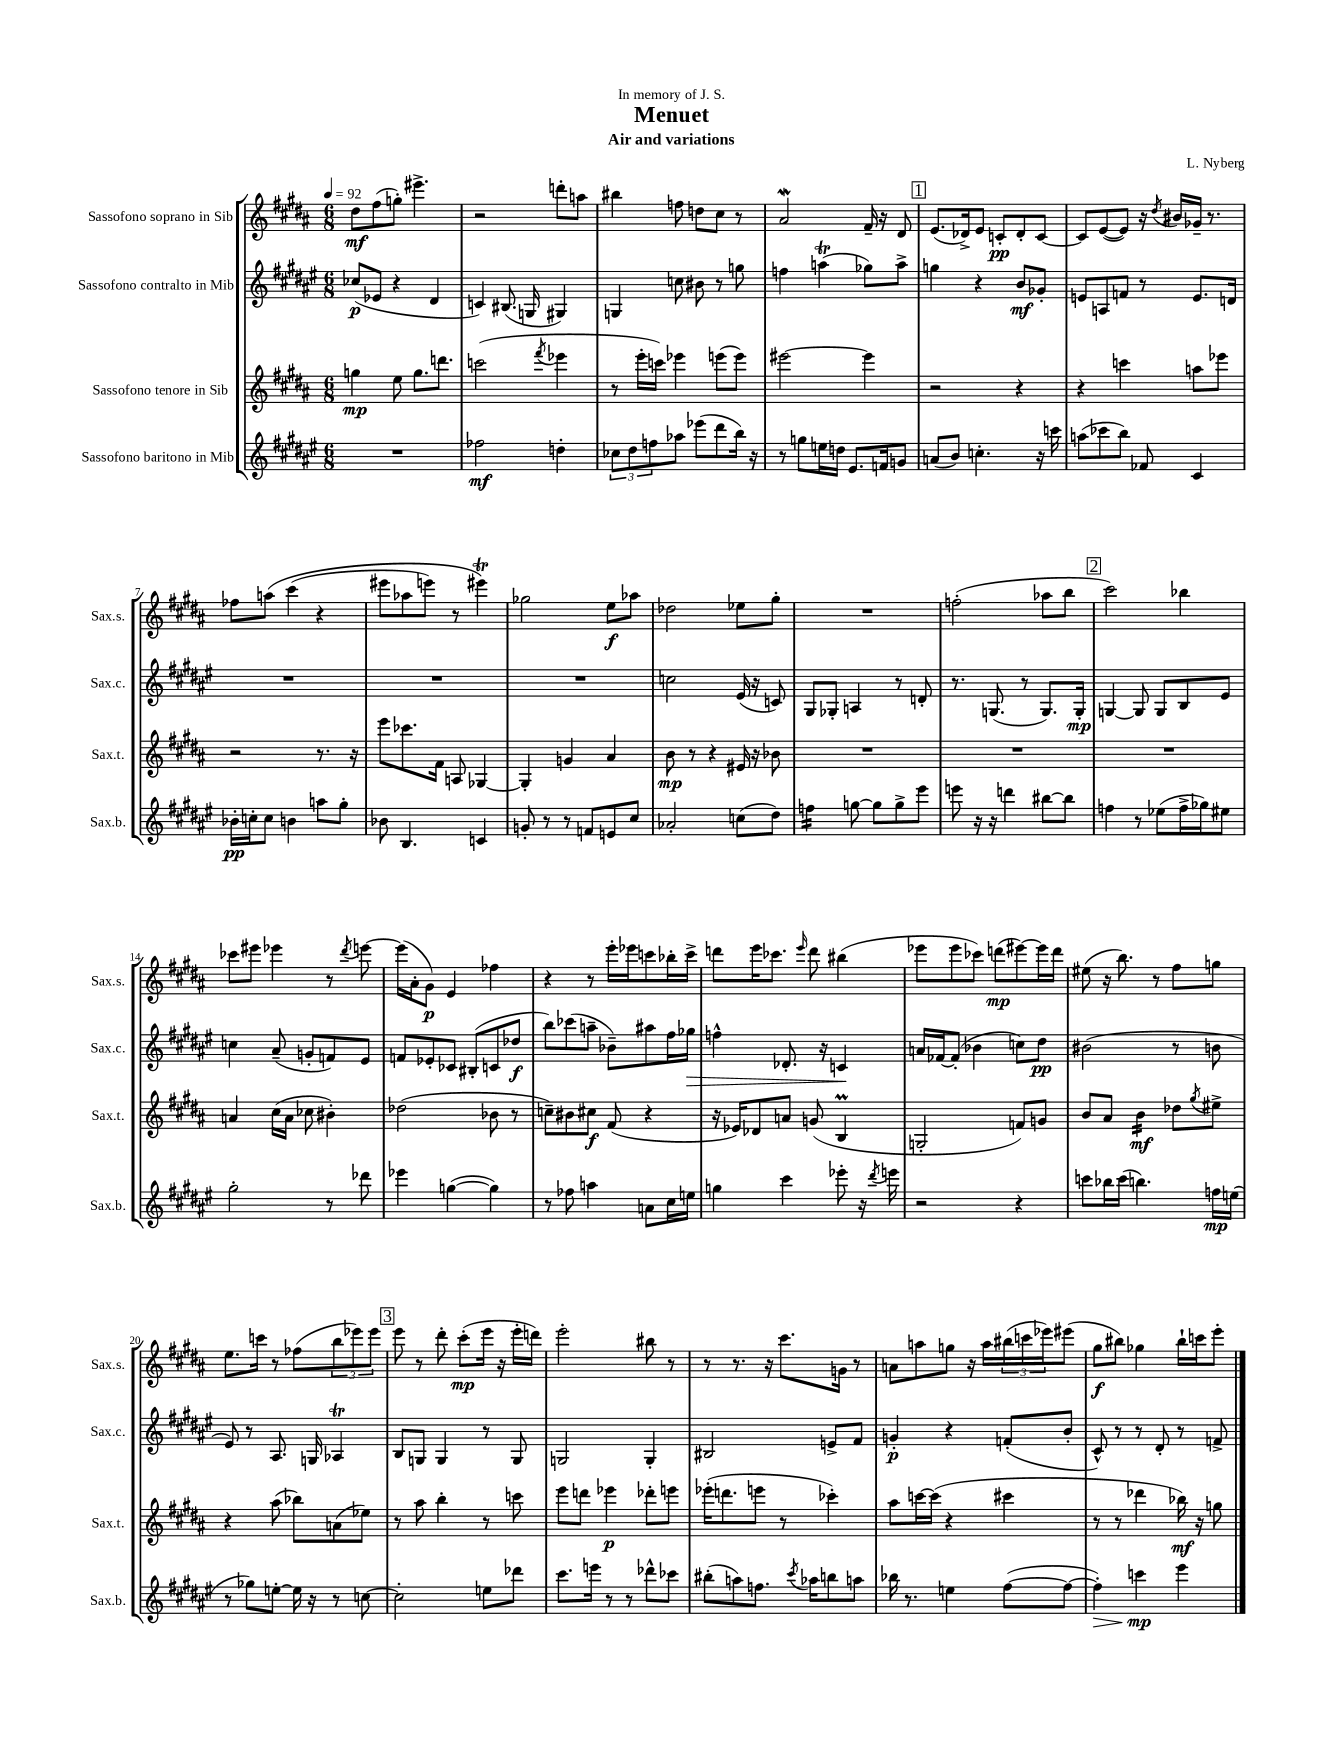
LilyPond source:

\header { title = "Menuet" composer = "L. Nyberg" subtitle = "Air and variations" dedication = "In memory of J. S." }
<<
\new StaffGroup <<
\new Staff = "s0" \with { instrumentName = "Sassofono soprano in Sib" shortInstrumentName = "Sax.s." } {
    \clef treble \key b \major \numericTimeSignature \time 6/8 \tempo 4 = 92
    dis''8\mf fis''8( g''8-.) eis'''4.-> |
    r2 d'''8-. a''8 |
    bis''4 f''8 d''8 cis''8 r8 |
    ais'2\mordent fis'16-- r16 dis'8 |
    \mark \markup { \box "1" } e'8.( des'16->) e'8 c'8-.\pp des'8-. c'8~ |
    c'8 e'8~( e'8) r16 \acciaccatura { dis''8 } bis'16 ges'16-- r8. |
    fes''8 a''8\( cis'''4( r4 |
    eis'''8 aes''8 e'''8) r8 eis'''4\trill\) |
    ges''2 e''8\f aes''8 |
    des''2 ees''8 gis''8-. |
    R2. |
    f''2-.( aes''8 b''8 |
    \mark \markup { \box "2" } cis'''2) bes''4 |
    ces'''8 eis'''8 ees'''4 r8 \acciaccatura { dis'''8 } e'''8~ |
    e'''16( ais'16-. gis'8\p) e'4 fes''4 |
    r4 r8 e'''16-. ees'''16 c'''8 bes''16-. c'''16-> |
    d'''8 e'''16 ces'''8. \grace { e'''16 } d'''8 bis''4( |
    ees'''8 ees'''8 ces'''8) d'''8\mp( eis'''8~) eis'''16 d'''16 |
    eis''8( r16 b''8.) r8 fis''8 g''8 |
    e''8. c'''16 r8 fes''8( \tuplet 3/2 { b''8 ees'''8) ees'''8 } |
    \mark \markup { \box "3" } e'''8 r8 dis'''8-. cis'''8-.\mp( e'''16 r16 e'''16-. d'''16) |
    e'''2-. bis''8 r8 |
    r8 r8. r16 cis'''8. g'16 r8 |
    a'8 a''8 g''8 r16 a''16 \tuplet 3/2 { bis''16( c'''16 ees'''16) } eis'''8( |
    gis''8\f bis''8) ges''4 bis''16-! c'''16 e'''8-. \bar "|." |
}
\new Staff = "s1" \with { instrumentName = "Sassofono contralto in Mib" shortInstrumentName = "Sax.c." } {
    \clef treble \key fis \major \numericTimeSignature \time 6/8
    ces''8\p( ees'8 r4 dis'4 |
    c'4) bis8.( g16 gis4) |
    g4 c''8 bis'8 r8 g''8 |
    f''4 a''4\trill( ges''8) a''8-> |
    \mark \markup { \box "1" } g''4 r4 b'8\mf ges'8-. |
    e'8 a8 f'8 r8 e'8. d'16 |
    R2. |
    R2. |
    R2. |
    c''2 eis'16( r16 c'8) |
    gis8 ges8-. a4 r8 d'8-. |
    r8. g8.( r8 g8.) g16-.\mp |
    \mark \markup { \box "2" } g4~ g8 g8 b8 eis'8 |
    c''4 ais'8--( g'8-. f'8) eis'8 |
    f'8 ees'8-. ces'8 bis8-.( c'8 des''8\f |
    b''8) ces'''8( a''8-- bes'8--) ais''8 fis''16 ges''16\> |
    f''4-^ des'8.-. r16 c'4\! |
    a'16 fes'16~ fes'8-.( bes'4 c''8) dis''8\pp |
    bis'2( r8 b'8 |
    eis'8) r8 ais8. g16 aes4\trill |
    \mark \markup { \box "3" } b8 g8 g4 r8 g8 |
    g2 g4-. |
    bis2 e'8-> fis'8 |
    g'4-.\p r4 f'8-.( b'8-. |
    cis'8-^) r8 r8 dis'8-. r8 f'8-> \bar "|." |
}
\new Staff = "s2" \with { instrumentName = "Sassofono tenore in Sib" shortInstrumentName = "Sax.t." } {
    \clef treble \key b \major \numericTimeSignature \time 6/8
    g''4\mp e''8 g''8. d'''8. |
    c'''2( \acciaccatura { fis'''8 } ees'''4 |
    r8 e'''16-. c'''16) ees'''4 e'''8( e'''8) |
    eis'''2~ eis'''4 |
    \mark \markup { \box "1" } r2 r4 |
    r4 c'''4 a''8 ees'''8 |
    r2 r8. r16 |
    e'''8 ces'''8. fis'16 a8 ges4~ |
    ges4-. g'4 ais'4 |
    b'8\mp r8 r4 eis'16 r16 bes'8 |
    R2. |
    R2. |
    \mark \markup { \box "2" } R2. |
    a'4 cis''16( a'16 ces''8 bis'4-.) |
    des''2( bes'8 r8 |
    c''8--) bis'8 cis''8\f fis'8( r4 |
    r16 ees'16) des'8 a'8 g'8( b4\prall |
    g2-. f'8) g'8 |
    b'8 ais'8 b'4:16\mf des''8 \acciaccatura { gis''8 } eis''8-> |
    r4 ais''8( bes''8) a'8( ees''8) |
    \mark \markup { \box "3" } r8 ais''8 b''4-. r8 c'''8 |
    e'''8 d'''8 ees'''4\p des'''8-. e'''8 |
    ees'''16-.( d'''8. e'''8 r8 ces'''4-.) |
    ais''8 c'''16~ c'''16( r4 cis'''4 |
    r8 r8 des'''4 bes''16\mf) r16 g''8 \bar "|." |
}
\new Staff = "s3" \with { instrumentName = "Sassofono baritono in Mib" shortInstrumentName = "Sax.b." } {
    \clef treble \key fis \major \numericTimeSignature \time 6/8
    R2. |
    fes''2\mf d''4-. |
    \tuplet 3/2 { ces''8 dis''8 f''8 } aes''8 ees'''8( dis'''8 b''16) r16 |
    r8 g''8 e''16 d''16 eis'8. f'16 g'8 |
    \mark \markup { \box "1" } a'8( b'8) c''4.-. r16 c'''16 |
    a''8( ces'''8 b''8) fes'8 cis'4 |
    bes'16-.\pp c''16-. c''8 b'4 a''8 gis''8-. |
    bes'8 b4. c'4 |
    g'8-. r8 r8 f'8 e'8 cis''8 |
    aes'2-. c''8( dis''8) |
    f''4:16 g''8~ g''8 g''8-> eis'''8 |
    e'''8 r16 r16 d'''4 bis''8~ bis''8 |
    \mark \markup { \box "2" } f''4 r8 ees''8( f''16-> ges''16) eis''8 |
    gis''2-. r8 des'''8 |
    ees'''4 g''4~( g''4) |
    r8 fes''8 a''4 a'8 cis''16 e''16 |
    g''4 cis'''4 ees'''8-. r16 \acciaccatura { dis'''8 } e'''16 |
    r2 r4 |
    c'''8 bes''16 c'''16( b''4.) f''16\mp e''16( |
    r8 ges''8) e''8~-. e''16 r16 r8 c''8~ |
    \mark \markup { \box "3" } c''2-. e''8 des'''8 |
    cis'''8. e'''16 r8 r8 des'''8-^ ces'''8 |
    bis''8-.( a''8) f''8. \acciaccatura { cis'''8 } aes''16 b''8 a''8 |
    bes''16 r8. e''4 fis''8~( fis''8~ |
    fis''4-.\>) c'''4\mp\! eis'''4 \bar "|." |
}
>>
>>
